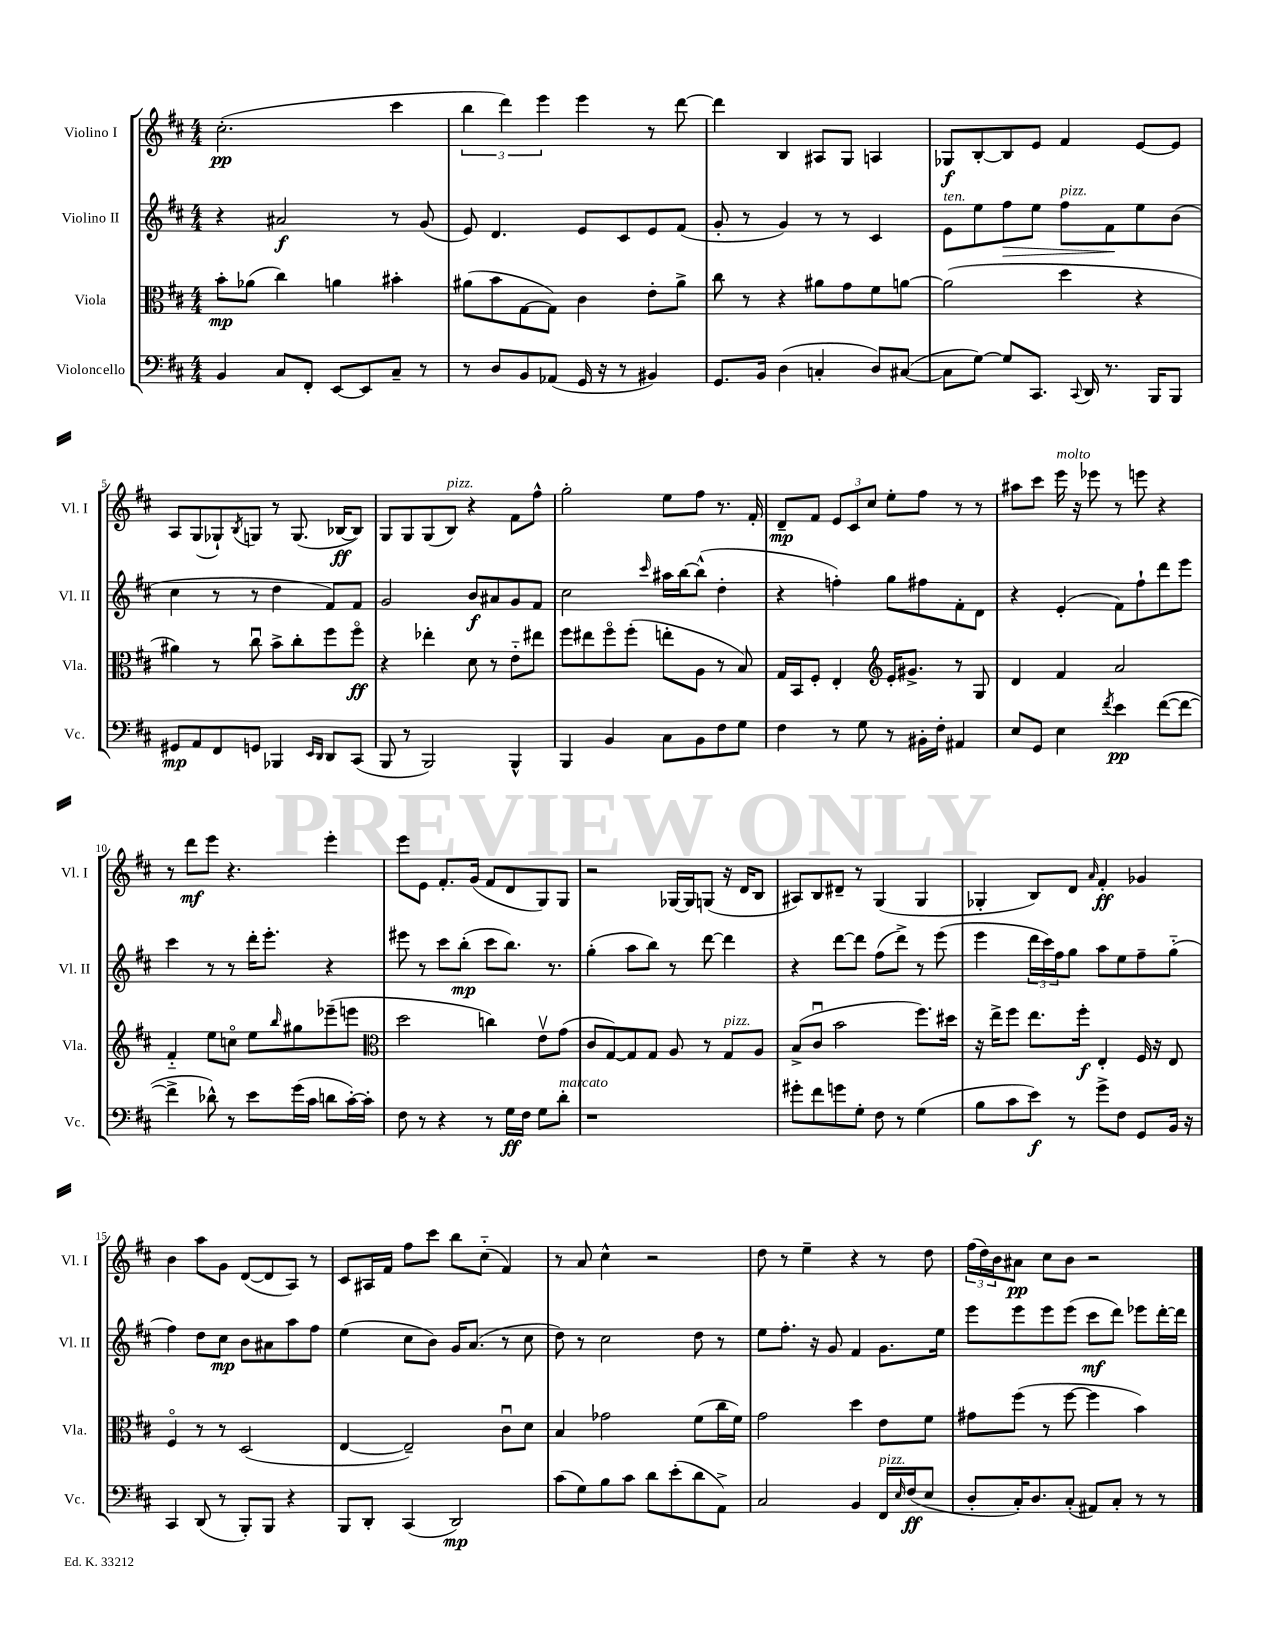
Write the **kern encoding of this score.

**kern	**kern	**kern	**kern
*staff4	*staff3	*staff2	*staff1
*clefF4	*clefC3	*clefG2	*clefG2
*k[f#c#]	*k[f#c#]	*k[f#c#]	*k[f#c#]
*M4/4	*M4/4	*M4/4	*M4/4
4BB	8b'	4r	(2.cc#'
.	(8a-	.	.
8C#	4cc#)	2a#	.
8FF#'	.	.	.
[8EE	4a	.	.
8EE]	.	.	.
8C#~	4b#'	8r	4ccc#
8r	.	(8g	.
=	=	=	=
8r	(8a#	8e)	6bb
8D	8b	4.d	.
.	.	.	6ddd)
8BB	[8G	.	.
.	.	.	6eee
(8AA-	8G])	.	.
16GG	4c#	8e	4eee
16r	.	.	.
8r	.	8c#	.
4BB#)	8e'	8e	8r
.	8a#^	(8f#	[8ddd
=	=	=	=
8.GG	8cc#	8g'	4ddd]
.	8r	8r	.
16BB	.	.	.
(4D	4r	4g)	4B
4C'	8a#	8r	8A#
.	8g	8r	8G
8D)	8f#	4c#	4A
([8C#	[8a	.	.
=	=	=	=
8C#]	(2a]	8e	8G-
[8G)	.	8ee	[8B'
8G]	.	8ff#	8B]
8.CC#	.	8ee	8e
.	4dd	8ff#	4f#
8qqCC#	.	.	.
16DD	.	.	.
8.r	.	8f#	.
.	4r	8ee	[8e
16BBB	.	.	.
8BBB	.	(8b	8e]
=	=	=	=
8GG#	4a#)	4cc#	8A
8AA	.	.	(8G
8FF#	8r	8r	8G-`)
.	.	.	8qB
8GG	8cc#u	8r	8G
4BBB-	8b^	4dd	8r
.	8cc#'	.	(8.G
16qqEE	.	.	.
16qqDD	.	.	.
8DD	8ff#	8f#)	.
.	.	.	[16B-
(8CC#	8ff#o	8f#	8B-])
=	=	=	=
8BBB	4r	2g	8G
8r	.	.	8G
2BBB)	4ee-'	.	(8G
.	.	.	8B)
.	8d	8b	4r
.	8r	8a#	.
4BBB^^	8e'~	8g	8f#
.	8ee#	8f#	8ff#^^
=	=	=	=
4BBB	8ff#	2cc#	2gg'
.	8ee#	.	.
4BB	8ff#o	.	.
.	(8ff#'	.	.
.	.	16qqccc#	.
8C#	8ee'	16aa#	8ee
.	.	[16bb	.
8BB	8A	(8bb^^]	8ff#
8F#	8r	4dd'	8.r
8G	8B)	.	.
.	.	.	16f#'
=	=	=	=
4F#	16G	4r	8d~
.	16BB	.	.
.	8F#'	.	8f#
8r	4E'	4ff')	12e
.	.	.	12c#
8G	.	.	.
.	.	.	12cc#
*	*clefG2	*	*
8r	16e'	8gg	8ee'
.	8.g#^	.	.
16BB#'	.	8ff#	8ff#
16F#'	.	.	.
4AA#	8r	8f#'	8r
.	8G	8d	8r
=	=	=	=
8E	4d	4r	8aa#
8GG	.	.	8ccc#
4E	4f#	(4e'	16eee
.	.	.	16r
.	.	.	8eee-
8qf#	.	.	.
4e	2a	8f#)	8r
.	.	8ff#`	8eee
([8f#	.	8ddd	4r
8f#_	.	8eee	.
=	=	=	=
4f#^]	4f#'~	4ccc#	8r
.	.	.	8ddd
8d-^^)	8ee	8r	8eee
8r	8cco	8r	4.r
8e	8ee	16ddd'	.
.	.	8.eee'	.
.	16qqbb	.	.
(16g	8gg#	.	.
16c#	.	.	.
8d	(8eee-~	4r	4eee'
[16c#')	8eee	.	.
16c#']	.	.	.
=	=	=	=
*	*clefC3	*	*
8F#	2dd	8eee#	8eee
8r	.	8r	8e
4r	.	8ccc#	8.f#'
.	.	(8bb'	.
.	.	.	(16g
8r	4cc)	8ccc#	8f#
16G	.	8.bb)	8d
16F#	.	.	.
8G	8ev	.	8G)
.	.	8.r	.
8d'	(8g	.	8G
=	=	=	=
1r	8c#	(4gg'	2r
.	[8G)	.	.
.	8G]	8aa	.
.	8G	8bb)	.
.	8A	8r	[16G-
.	.	.	16G-]
.	8r	[8ddd	(8G
.	8G	4ddd]	16r
.	.	.	16d
.	8A	.	8B
=	=	=	=
8g#'	(8B^	4r	8A#)
8f#	8c#u	.	8B
8g	2b	[8ddd	8d#~
8G'	.	8ddd]	8r
8F#	.	(8ff#	(4G
8r	.	8ddd^)	.
(4G	8.ff#)	8r	4G
.	.	(8eee	.
.	16dd#	.	.
=	=	=	=
8B	16r	4eee	4G-'
.	16ee^	.	.
8c#	8ff#	.	.
8e)	8.ee	24ddd	8B)
.	.	24ccc#)	.
.	.	24ff#	.
8r	.	8gg	8d
.	16ff#'	.	.
.	.	.	16qqa
8g^	4E'	8aa	4f#'
8F#	.	8ee	.
8GG	16F#	8ff#~	4g-
.	16r	.	.
16BB	8E	(8gg'~	.
16r	.	.	.
=	=	=	=
4CC#	4F#o	4ff#)	4b
(8DD	8r	8dd	8aa
8r	8r	8cc#	8g
8BBB')	(2D	8b	([8d
8BBB	.	8a#	8d]
4r	.	8aa	8A)
.	.	8ff#	8r
=	=	=	=
8BBB	[4E	(4ee	8c#
8DD'	.	.	16A#
.	.	.	16f#
(4CC#	2E~])	8cc#	8ff#
.	.	8b)	8ccc#
2DD)	.	16g	8bb
.	.	(8.a	.
.	.	.	(8cc#'~
.	8c#u	8r	4f#)
.	8d	8cc#	.
=	=	=	=
(8c#	4B	8dd)	8r
8G)	.	8r	8a
8B	2g-	2cc#	4cc#^^
8c#	.	.	.
8d	.	.	2r
(8e'	.	.	.
8d	(8f#	8dd	.
8AA^)	16cc#	8r	.
.	16f#)	.	.
=	=	=	=
2C#	2g	8ee	8dd
.	.	8.ff#'	8r
.	.	.	4ee~
.	.	16r	.
.	.	8g	.
4BB	4dd	4f#	4r
16FF#	8e	8.g	8r
16qqE	.	.	.
(16F#	.	.	.
8E	8f#	.	8dd
.	.	16ee	.
=	=	=	=
8D'	8g#	8eee	(24ff#
.	.	.	24dd)
.	.	.	24b
16C#')	(8ff#	8eee	8a#
8.D	.	.	.
.	8r	8eee	8cc#
(8C#'	[8ff#	(8eee	8b
8AA#)	4ff#]	8ccc#	2r
8C#'	.	8ddd)	.
8r	4b)	8eee-	.
8r	.	[16ddd'	.
.	.	16ddd]	.
==	==	==	==
*-	*-	*-	*-
